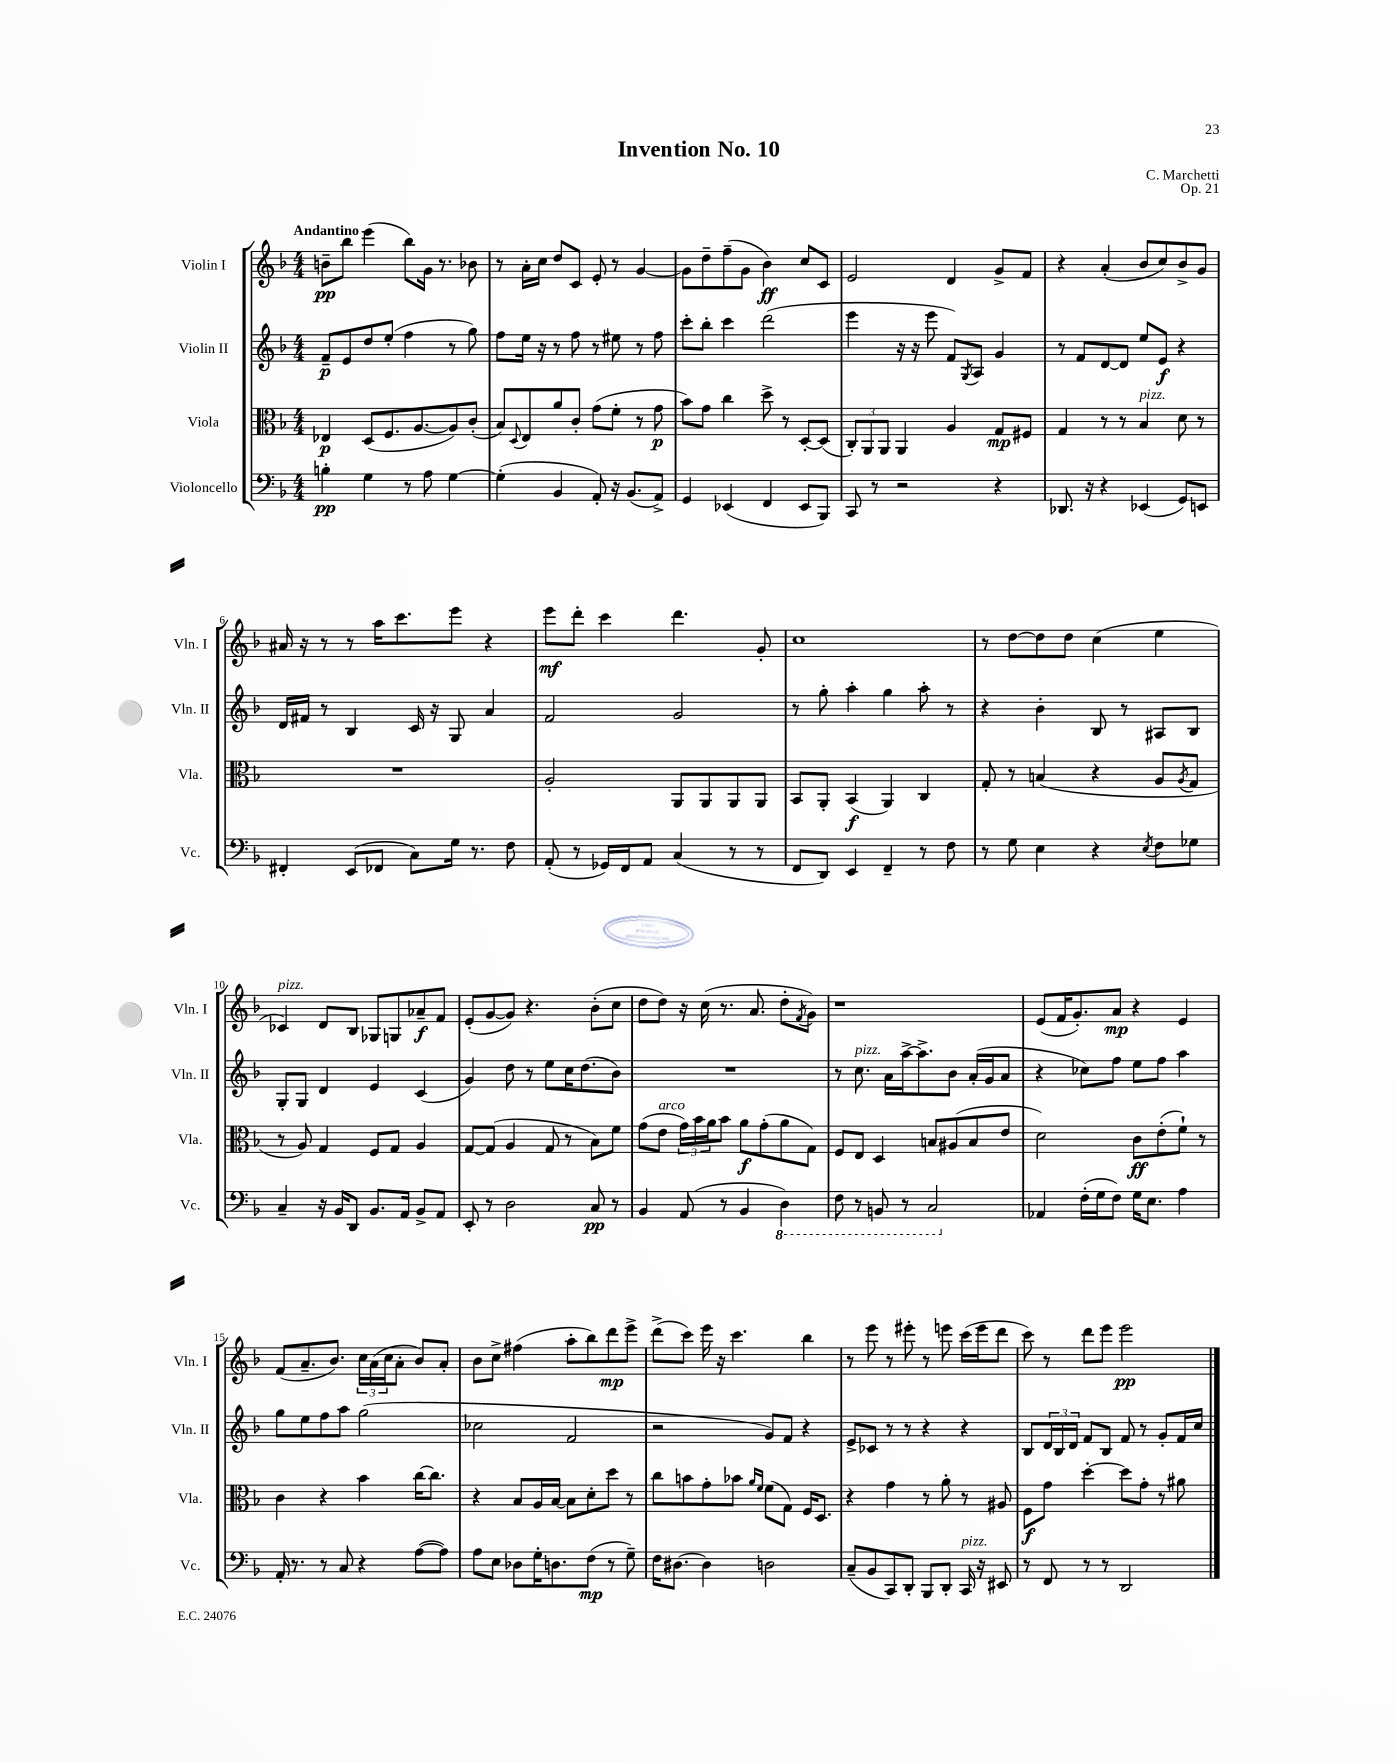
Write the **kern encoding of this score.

**kern	**dynam	**kern	**dynam	**kern	**dynam	**kern	**dynam
*part4	*part4	*part3	*part3	*part2	*part2	*part1	*part1
*staff4	*staff4	*staff3	*staff3	*staff2	*staff2	*staff1	*staff1
*I"Violoncello	*	*I"Viola	*	*I"Violin II	*	*I"Violin I	*
*I'Vc.	*	*I'Vla.	*	*I'Vln. II	*	*I'Vln. I	*
*clefF4	*	*clefC3	*	*clefG2	*	*clefG2	*
*k[b-]	*	*k[b-]	*	*k[b-]	*	*k[b-]	*
*M4/4	*	*M4/4	*	*M4/4	*	*M4/4	*
=1	=1	=1	=1	=1	=1	=1	=1
!	!	!	!	!	!	!LO:TX:a:B:t=Andantino	!
4Bn'\	pp	4E-X/	p	8f~/L	p	8bn~\L	pp
.	.	.	.	8e/	.	8bb-\J	.
4G\	.	(8D/L	.	8dd/	.	(4eee\	.
.	.	8.F/	.	(8ee'/J	.	.	.
8r	.	.	.	4ff\	.	8bb-\L)	.
.	.	[8.A/	.	.	.	.	.
8A\	.	.	.	.	.	16g\Jk	.
.	.	.	.	.	.	8.r	.
[4G\	.	8A/])	.	8r	.	.	.
.	.	(8c'/J	.	8gg\)	.	8b-X\	.
=2	=2	=2	=2	=2	=2	=2	=2
(4G'\]	.	8B-/L)	.	8ff\L	.	8r	.
.	.	8qqD/	.	.	.	.	.
.	.	8E/	.	16ee\Jk	.	16a'\LL	.
.	.	.	.	16r	.	16cc\JJ	.
4BB-/	.	8a/	.	8r	.	8dd/L	.
.	.	8c'/J	.	8ff\	.	8c/J	.
8AA'/)	.	(8g\L	.	8r	.	8e'/	.
16r	.	8f'\J	.	8ee#X\	.	8r	.
(8.BB-/L	.	.	.	.	.	.	.
.	.	8r	.	8r	.	[4g/	.
8AA^/J)	.	8g\	p	8ff\	.	.	.
=3	=3	=3	=3	=3	=3	=3	=3
4GG/	.	8b-\L)	.	8ccc'\L	.	8g\L]	.
.	.	8g\J	.	8bb-'\J	.	8dd~\	.
(4EE-X/	.	4cc\	.	4ccc\	.	(8ff~\	.
.	.	.	.	.	.	8g\J	.
4FF/	.	8dd^\	.	(2ddd\	.	4b-\)	ff
.	.	8r	.	.	.	.	.
8EE-/L	.	[8D'/L	.	.	.	8cc/L	.
8BBB-/J)	.	(8D/J]	.	.	.	8c/J	.
=4	=4	=4	=4	=4	=4	=4	=4
8CC/	.	12C'/L)	.	4eee\	.	2e/	.
.	.	12AA/	.	.	.	.	.
8r	.	.	.	.	.	.	.
.	.	12AA/J	.	.	.	.	.
2r	.	4AA/	.	16r	.	.	.
.	.	.	.	16r	.	.	.
.	.	.	.	8eee\	.	.	.
.	.	4A/	.	8f/L)	.	4d/	.
.	.	.	.	8qG/	.	.	.
.	.	.	.	8A/J	.	.	.
4r	.	8G/L	mp	4g/	.	8g^/L	.
.	.	8F#X/J	.	.	.	8f/J	.
=5	=5	=5	=5	=5	=5	=5	=5
8.DD-X/	.	4G/	.	8r	.	4r	.
.	.	.	.	8f/L	.	.	.
16r	.	.	.	.	.	.	.
4r	.	8r	.	[8d/	.	(4a'/	.
.	.	8r	.	8d/J]	.	.	.
!	!	!LO:TX:a:i:t=pizz.	!	!	!	!	!
(4EE-X/	.	4B-/	.	8ee/L	.	8b-/L	.
.	.	.	.	8e/J	f	8cc/)	.
8GG/L)	.	8d\	.	4r	.	8b-^/	.
8EEn/J	.	8r	.	.	.	8g/J	.
!!LO:LB:g=z
=6	=6	=6	=6	=6	=6	=6	=6
4FF#X'/	.	1r	.	16d/LL	.	16a#X/	.
.	.	.	.	16f#X/JJ	.	16r	.
.	.	.	.	8r	.	8r	.
(8EE/L	.	.	.	4B-/	.	8r	.
8FF-X/J	.	.	.	.	.	16aa\KL	.
.	.	.	.	.	.	8.ccc\	.
8C\L)	.	.	.	16c/	.	.	.
.	.	.	.	16r	.	.	.
16G\Jk	.	.	.	8G/	.	8eee\J	.
8.r	.	.	.	.	.	.	.
.	.	.	.	4a/	.	4r	.
8F\	.	.	.	.	.	.	.
=7	=7	=7	=7	=7	=7	=7	=7
(8AA'/	.	2A'/	.	2f/	.	8eee\L	mf
8r	.	.	.	.	.	8ddd'\J	.
16GG-X/LL)	.	.	.	.	.	4ccc\	.
16FF/J	.	.	.	.	.	.	.
8AA/J	.	.	.	.	.	.	.
(4C/	.	8AA/L	.	2g/	.	4.ddd\	.
.	.	8AA/	.	.	.	.	.
8r	.	8AA/	.	.	.	.	.
8r	.	8AA/J	.	.	.	8g'/	.
=8	=8	=8	=8	=8	=8	=8	=8
8FF/L	.	8BB-/L	.	8r	.	1cc	.
8DD/J)	.	8AA'/J	.	8gg'\	.	.	.
4EE/	.	(4BB-/	f	4aa'\	.	.	.
4FF~/	.	4AA/)	.	4gg\	.	.	.
8r	.	4C/	.	8aa'\	.	.	.
8F\	.	.	.	8r	.	.	.
=9	=9	=9	=9	=9	=9	=9	=9
8r	.	8G'/	.	4r	.	8r	.
8G\	.	8r	.	.	.	[8dd\L	.
4E\	.	(4Bn/	.	4b-'\	.	8dd\]	.
.	.	.	.	.	.	8dd\J	.
4r	.	4r	.	8B-/	.	(4cc\	.
.	.	.	.	8r	.	.	.
8qE/	.	.	.	.	.	.	.
8F\L	.	8A/L	.	8A#X/L	.	4ee\	.
.	.	8qA/	.	.	.	.	.
8G-X\J	.	8G/J	.	8B-/J	.	.	.
!!LO:LB:g=z
=10	=10	=10	=10	=10	=10	=10	=10
!	!	!	!	!	!	!LO:TX:a:i:t=pizz.	!
4C~/	.	8r	.	8G'/L	.	4c-X/)	.
.	.	8A/)	.	8G/J	.	.	.
16r	.	4G/	.	4d/	.	8d/L	.
16BB-/KL	.	.	.	.	.	.	.
8DD/J	.	.	.	.	.	8B-/J	.
8.BB-/L	.	8F/L	.	4e/	.	8G-X/L	.
.	.	8G/J	.	.	.	8Gn/	.
16AA/Jk	.	.	.	.	.	.	.
8BB-^/L	.	4A/	.	(4c/	.	8a-X~/	f
8AA/J	.	.	.	.	.	8f/J	.
=11	=11	=11	=11	=11	=11	=11	=11
8EE'/	.	[8G/L	.	4g/)	.	(8e'/L	.
8r	.	(8G/J]	.	.	.	[8g/	.
2D\	.	4A/	.	8dd\	.	8g/J])	.
.	.	.	.	8r	.	4.r	.
.	.	8G/	.	8ee\L	.	.	.
.	.	8r	.	16cc\K	.	.	.
.	.	.	.	(8.dd\	.	.	.
8C/	pp	8B-\L)	.	.	.	(8b-'\L	.
8r	.	8f\J	.	8b-\J)	.	8cc\J	.
=12	=12	=12	=12	=12	=12	=12	=12
4BB-/	.	(8g\L	.	1r	.	8dd\L	.
!	!	!LO:TX:a:i:t=arco	!	!	!	!	!
.	.	8e\J	.	.	.	8dd\J)	.
(8AA/	.	24g\LL)	.	.	.	16r	.
.	.	24b-\	.	.	.	.	.
.	.	.	.	.	.	(16cc\	.
.	.	24a\J	.	.	.	.	.
8r	.	8b-\J	.	.	.	8.r	.
4BB-/	.	8a\L	f	.	.	.	.
.	.	.	.	.	.	8.a/	.
.	.	(8g'\	.	.	.	.	.
*8ba	*	*	*	*	*	*	*
4DD\)	.	8a\	.	.	.	8dd'\L	.
.	.	.	.	.	.	8qf/	.
.	.	8G\J)	.	.	.	8g\J)	.
=13	=13	=13	=13	=13	=13	=13	=13
8FF\	.	8F/L	.	8r	.	1r	.
!	!	!	!	!LO:TX:a:i:t=pizz.	!	!	!
8r	.	8E/J	.	8.cc\	.	.	.
8BBBn/	.	4D/	.	.	.	.	.
.	.	.	.	16a\LL	.	.	.
8r	.	.	.	[16aa^\J	.	.	.
.	.	.	.	8.aa^\]	.	.	.
2CC/	.	8Bn/L	.	.	.	.	.
.	.	(8A#X/	.	8b-\J	.	.	.
.	.	8B/	.	(16a'/LL	.	.	.
.	.	.	.	16g/J	.	.	.
.	.	8e/J	.	8a/J	.	.	.
=14	=14	=14	=14	=14	=14	=14	=14
*X8ba	*	*	*	*	*	*	*
4AA-X/	.	2d\)	.	4r	.	(8e/L	.
.	.	.	.	.	.	16f/K	.
.	.	.	.	.	.	8.g'/)	.
(16F'\LL	.	.	.	8cc-X\L)	.	.	.
16G\J	.	.	.	.	.	.	.
8F\J)	.	.	.	8ff\J	.	8a/J	mp
16G\KL	.	8c\L	ff	8ee\L	.	4r	.
8.E\J	.	.	.	.	.	.	.
.	.	(8e'\	.	8ff\J	.	.	.
4A\	.	8f`\J)	.	4aa\	.	4e/	.
.	.	8r	.	.	.	.	.
!!LO:LB:g=z
=15	=15	=15	=15	=15	=15	=15	=15
16AA'/	.	4c\	.	8gg\L	.	(8f/L	.
8.r	.	.	.	.	.	.	.
.	.	.	.	8ee\	.	8.a~/	.
8r	.	4r	.	8ff\	.	.	.
.	.	.	.	.	.	8.b-/J)	.
8C/	.	.	.	8aa\J	.	.	.
4r	.	4b-\	.	(2gg\	.	24cc\LL	.
.	.	.	.	.	.	(24a\	.
.	.	.	.	.	.	24cc\J	.
.	.	.	.	.	.	8a'\J	.
([8A\L	.	[16cc\KL	.	.	.	8b-/L)	.
.	.	8.cc\J]	.	.	.	.	.
8A\J])	.	.	.	.	.	8a'/J	.
=16	=16	=16	=16	=16	=16	=16	=16
8A\L	.	4r	.	2cc-X\	.	8b-\L	.
8E\J	.	.	.	.	.	8cc^\J	.
8D-X\L	.	8B-/L	.	.	.	(4ff#X\	.
16G'\K	.	16A/L	.	.	.	.	.
8.Dn\	.	[16B-/JJ	.	.	.	.	.
.	.	8B-\L]	.	2f/	.	8aa'\L	.
(8F\J	mp	8d'\	.	.	.	8bb-\)	.
8r	.	8dd\J	.	.	.	8ddd\	mp
8G~\)	.	8r	.	.	.	8eee^\J	.
=17	=17	=17	=17	=17	=17	=17	=17
16F\KL	.	8cc\L	.	2r	.	(8ddd^\L	.
[8.D#X\J	.	.	.	.	.	.	.
.	.	8bn\	.	.	.	8ccc\J)	.
4D#\]	.	8g'\	.	.	.	16eee\	.
.	.	.	.	.	.	16r	.
.	.	8b-X\J	.	.	.	4.ccc\	.
.	.	16qqa/LL	.	.	.	.	.
.	.	16qqf/JJ	.	.	.	.	.
2Dn\	.	(8f\L	.	8g/L)	.	.	.
.	.	8G\J)	.	8f/J	.	.	.
.	.	16F/KL	.	4r	.	4bb-\	.
.	.	8.D/J	.	.	.	.	.
=18	=18	=18	=18	=18	=18	=18	=18
(8C~/L	.	4r	.	8e^/L	.	8r	.
8BB-/	.	.	.	8c-X/J	.	8eee\	.
8CC/)	.	4g\	.	8r	.	8r	.
8DD'/J	.	.	.	8r	.	8eee#X'\	.
8BBB-/L	.	8r	.	4r	.	8r	.
8DD'/J	.	8a'\	.	.	.	8eeen\	.
!LO:TX:a:i:t=pizz.	!	!	!	!	!	!	!
16CC/	.	8r	.	4r	.	(16ccc\LL	.
16r	.	.	.	.	.	16eee\J	.
8EE#X/	.	8A#X/	.	.	.	8ddd\J	.
=19	=19	=19	=19	=19	=19	=19	=19
8r	.	8F\L	f	8B-/L	.	8ccc\)	.
8FF/	.	8g\J	.	24d/L	.	8r	.
.	.	.	.	24B-/	.	.	.
.	.	.	.	24d/JJ	.	.	.
8r	.	[4dd'\	.	8f/L	.	8ddd\L	.
8r	.	.	.	8B-/J	.	8eee\J	.
2DD/	.	8dd\L]	.	8f/	.	2eee\	pp
.	.	8g'\J	.	8r	.	.	.
.	.	8r	.	8g'/L	.	.	.
.	.	8a#X\	.	16f/L	.	.	.
.	.	.	.	16cc/JJ	.	.	.
==	==	==	==	==	==	==	==
*-	*-	*-	*-	*-	*-	*-	*-
